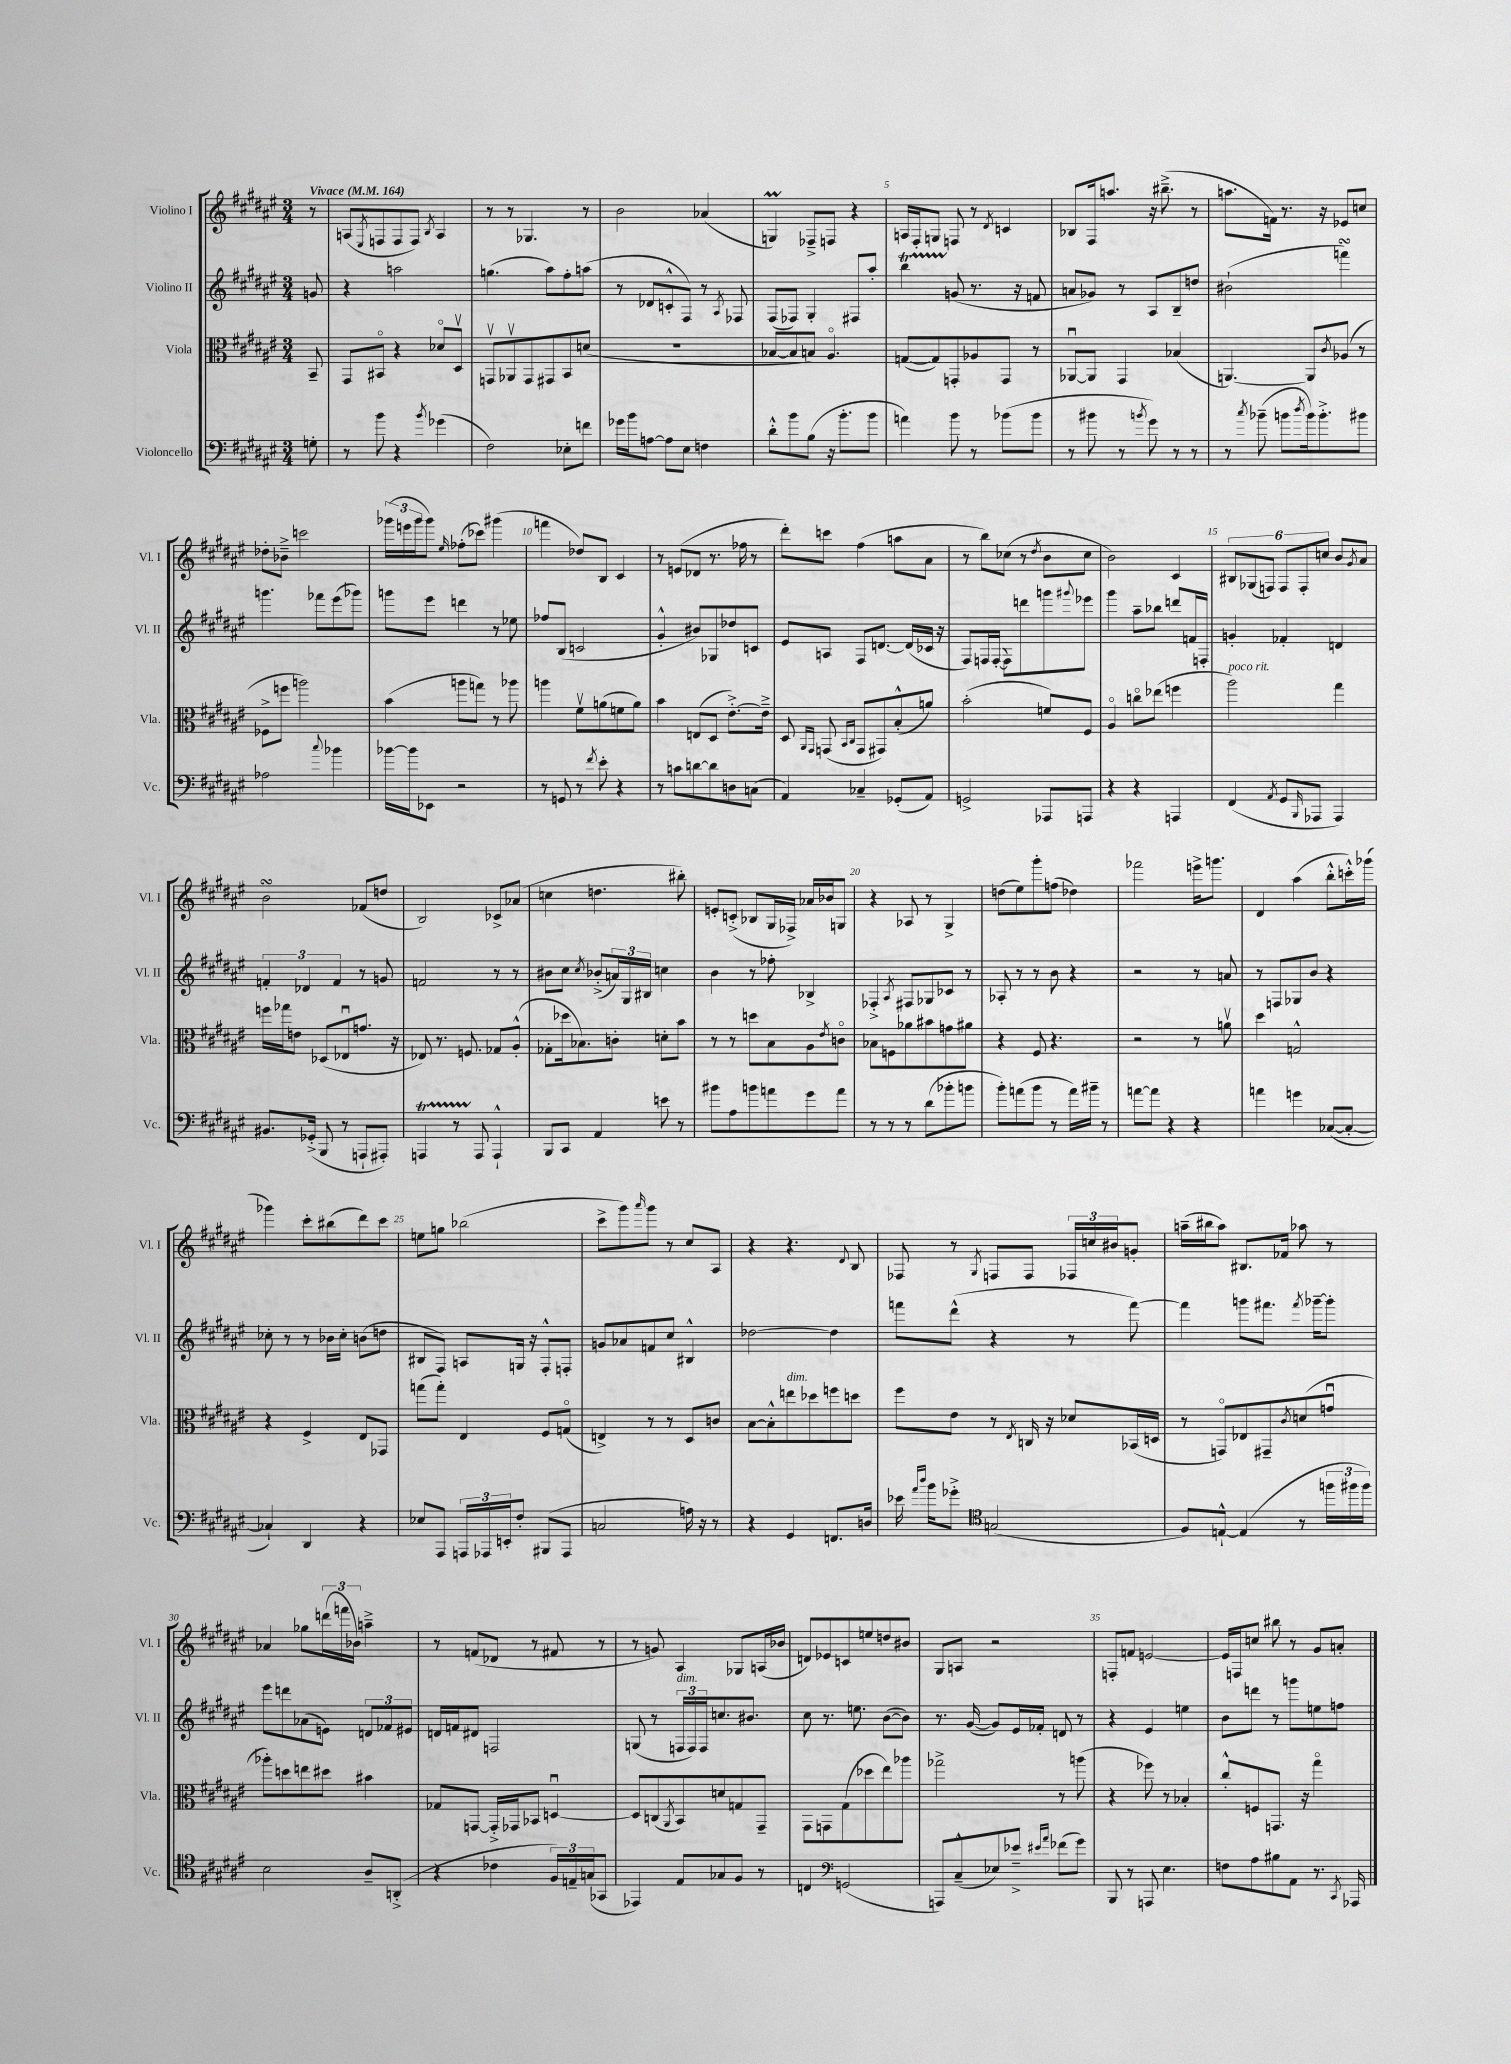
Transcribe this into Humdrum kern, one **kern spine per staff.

**kern	**kern	**kern	**kern
*staff4	*staff3	*staff2	*staff1
*clefF4	*clefC3	*clefG2	*clefG2
*k[f#c#g#d#a#e#]	*k[f#c#g#d#a#e#]	*k[f#c#g#d#a#e#]	*k[f#c#g#d#a#e#]
*M3/4	*M3/4	*M3/4	*M3/4
*MM164	*MM164	*MM164	*MM164
8G'	8BB~	8g	8r
=	=	=	=
8r	8GG#	4r	(8A
.	.	.	8qE#
8b	8BB#o	.	8F
4r	4r	2aa	8F
.	.	.	8F)
8qb	.	.	8qB
(4g-	8d-o	.	4A
.	8D#v	.	.
=	=	=	=
2F#)	8GGv	(4.gg	8r
.	8AA-v	.	8r
.	8GG	.	4.G-
.	8GG#	8aa#)	.
8E-'	8BB	8ff#'	.
8f	(8d	(8aa	8r
=	=	=	=
16g-	2.r	8r	2b
16b	.	.	.
[8A	.	8d-	.
8A]	.	8c'^^	.
8E#	.	8F#)	.
4F	.	8r	(4a-
.	.	8qA#	.
.	.	8F-	.
=	=	=	=
8d#'^^	[8B-	(8F#	4G)
8b	8B-]	8F-)	.
(8B	8B)	4G#'	8F-~^
16r	4.A#o	.	8F
8.b'	.	.	.
.	.	8F#	4r
8b	.	8aa#'	.
=	=	=	=
4a)	([8G	4bb	16A
.	.	.	16F#'
.	8G])	.	8G
8b	8GG'	(8g	8F
8r	8A-	8.r	8r
.	.	.	8qd#
(8b-	8GG	.	4c
.	.	16r	.
8b-	8r	8f	.
=	=	=	=
8r	[8AA-u	8a	8B-
8b#	8AA-]	8g-)	16F#
.	.	.	8.aa
8r	4GG#	8r	.
8qb	.	.	.
8g#)	.	8A#	16r
.	.	.	(8.bb#~^
8r	(4B-	8B~	.
8r	.	8dd	8r
=	=	=	=
8r	[4.AA)	(2b#`	8.aa
8qcc#	.	.	.
(8b-~	.	.	.
.	.	.	16f)
8b	.	.	8.r
8qdd#	.	.	.
16b)	8AA]	.	.
8.b'^	.	.	16r
.	8qc#	.	.
.	(8A-	4fff)	8e-
8b#	8r	.	8cc
=	=	=	=
2A-	8F-^	4.ggg	8dd-'
.	8ff	.	8b-~^
.	2aa)	.	2ccc
.	.	8fff-	.
8qqcc#	.	.	.
4b-	.	(8eee#	.
.	.	8ggg-)	.
=	=	=	=
[16b-	(4b	8ggg	(24ggg-
.	.	.	24eee
16b-]	.	.	.
.	.	.	24ggg-
8EE-	.	8eee#	8ggg-)
.	.	.	16qqee#
2r	8aa	4ddd	(8ff-'
.	8gg)	.	8ccc-)
.	8r	8r	(4ggg#
.	8aa-	8ee-	.
=	=	=	=
8r	4aa	8ff-	4fff
8GG	.	(8B	.
8r	8f#v	2c	8dd-)
8qf#	.	.	.
8e#'	(8a	.	8B
4r	8f	.	4c#
.	8a)	.	.
=	=	=	=
8r	4b	4g#'^^	8r
8c	.	.	(8e
[8d	(8E	8b#)	8d-
8d]	8D#	8G-	8.r
8D	[8.e#'^)	8dd-	.
.	.	.	16ff-
(8C	.	8c	8r
.	16e#~^]	.	.
=	=	=	=
4AA#)	8D#	8e#	8ddd#')
.	16qqAA#	.	.
.	16qqGG#	.	.
.	(8GG	8A	8ccc
.	16qqBB	.	.
.	16qqC#	.	.
4C-~	8GG	8F#	(4ff#
.	8GG#)	[8.d	.
(8GG-'	(8B'^^	.	8aa
.	.	(16d]	.
8AA#)	8a)	16c-	8a#
.	.	16r	.
=	=	=	=
2GG^	(2b'	8F#)	8r
.	.	16F	8bb)
.	.	([16F'	.
.	.	8F])	(8cc-
.	.	8ddd	8r
.	.	.	8qdd#
8AAA-	8f)	8ggg	8b
.	.	8qqggg#	.
8AAA	8F#	8eee-	8cc-
=	=	=	=
4r	4A#o	4ggg#	2b)
4r	8cco	8aa#~	.
.	(8ee-	8bb-	.
4AAA	4ff	8ddd	4c#
.	.	16f	.
.	.	16F'	.
=	=	=	=
(4FF#	2aa#)	4g'	12B#
.	.	.	(12G-
.	.	.	12F)
8qAA#	.	.	.
8GG#	.	4f-'	12F
.	.	.	12F'
16qqBBB	.	.	.
8AAA-	.	.	.
.	.	.	12cc
4AAA-)	4gg#	4d	8b
.	.	.	8qg#
.	.	.	8a#
=	=	=	=
8.BB#	16ff	6f'	2b
.	16gg-	.	.
.	8e	.	.
.	.	6d-	.
(16GG-'^	.	.	.
8BBB	(8D-	.	.
.	.	6f	.
8r	8E-u	.	.
8AAA`	8.g	8r	(8f-
8AAA#')	.	8g	8dd
.	16r	.	.
=	=	=	=
4AAA	8E-)	2f	2B)
.	8.r	.	.
8r	.	.	.
.	8.F	.	.
8AAA	.	.	.
4AAA`^^	8G-	8r	8c-^
.	(8A#'^^	8r	(8a-
=	=	=	=
8BBB	8G-'	8b#	4cc
8CC#	16dd-	8cc#	.
.	8.B-)	.	.
.	.	8qcc#	.
4AA#	.	(8b-'^	4.dd
.	8c'	24a)	.
.	.	24G#	.
.	.	24B#	.
8e	8d'	4cc	.
8r	8b	.	8bb#')
=	=	=	=
8b#	8r	4b	8e'
8A#	8r	.	(8c'^
8b	8dd	8r	8B-
8a	8B	8ff-'	16G#
.	.	.	16F-^)
8g#	8A#	4B-^	16a-
.	.	.	16b-
.	8qe#	.	.
8a	8co	.	8G
=	=	=	=
8r	8B-	4F-'^	4r
8r	8F	.	.
.	.	8qA#	.
8r	8a-	8F#	8A-
(8d#	8b#	8G-	8r
8b-'	8g	8c-	4G#^
8b	8a#	8r	.
=	=	=	=
8b')	4r	8A-'	(8dd
(8a	.	8r	8ee#)
8b	8F#	8r	8ggg#'
8r	4.r	8b	(8ff
16a)	.	4r	4dd-)
16b#~	.	.	.
8r	.	.	.
=	=	=	=
[8a	2r	2r	2fff-
8a]	.	.	.
4r	.	.	.
4r	8r	8r	16eee^
.	.	.	8.ggg
.	8av	8a	.
=	=	=	=
4a	4dd#	8r	4d#
.	.	8F	.
4g	2G^^	8G-	(4aa#
.	.	8b	.
([8C-	.	4r	8bb'^^
8C-'_	.	.	16ccc'^^)
.	.	.	(16ggg-
=	=	=	=
4C-`])	4r	8cc-'	4ggg-)
.	.	8r	.
4DD#	4F#^	8r	8ccc#'
.	.	16b-	(8bb#
.	.	16cc-'	.
4r	8E#	(8b	8ddd#)
.	8GG-	8dd	8ccc#
=	=	=	=
8E-	(8gg	8B#	8ee
8AAA#	8gg')	8F#)	8gg
24AAA	4E#	8A	(2bb-
24AAA-	.	.	.
24EE'	.	.	.
8F#'	.	16G	.
.	.	16r	.
(8BBB#	8F#	8F#'^^	.
8AAA-	(8Go	8F'	.
=	=	=	=
2C	4E^)	8g	8ccc#^
.	.	8a-	8ggg#)
.	.	.	16qqaaa#
.	8r	8f	8ggg#
.	8r	8cc#	8r
16A)	8D#	4B#^^	8cc#
16r	.	.	.
8r	8c	.	8A#
=	=	=	=
4r	[8B	[2dd-	4r
.	8B'^^]	.	.
4GG#	8ee	.	4.r
.	8dd-	.	.
8.FF	8ff	4dd-]	.
.	.	.	8qqd#
.	8dd	.	8B
16D	.	.	.
=	=	=	=
16e-	8ff#	8fff	8F-
16qqa#	.	.	.
16qqdd#	.	.	.
16b	.	.	.
8g-'^	8e#	(8ddd#^^	8r
*clefC4	*	*	*
.	.	.	8qG#
(2G	8r	4r	8F
.	8qE#	.	.
.	16C	.	8F
.	16r	.	.
.	8d-	8r	24F-
.	.	.	24cc
.	.	.	24b#
.	(16BB-	[8fff)	8g'
.	16D	.	.
=	=	=	=
8F#)	8r	4fff]	(16aa~
.	.	.	16bb#
[8E`^^	8GGo)	.	8aa)
(4E]	8E-	8ggg	8.B#
.	8GG#~	8.fff#	.
.	.	.	16f-
.	8qc#	.	.
8r	(8d	.	8aa-
.	.	8qfff#	.
.	.	[16ggg-~	.
24ff	8gu	8ggg-']	8r
24ff#	.	.	.
24ff#)	.	.	.
=	=	=	=
2B	8aa-')	8eee#	4a-
.	8dd	8ddd	.
.	8ee	(8a-	8gg-
.	8dd#	8e)	(24ddd
.	.	.	24fff
.	.	.	24b-)
8A#~	4b#	12d	4aa~^
.	.	12f-	.
(8AA'^	.	.	.
.	.	12e#	.
=	=	=	=
4r	8G-	16d	8r
.	.	16f	.
.	[8GG	8d#	(8f
4c-	16GG'^]	2F	8d-
.	16GG-	.	.
.	8BB-	.	8r
24F#)	[4Du	.	8f#
24E~	.	.	.
(24G	.	.	.
8GG-	.	.	8r
=	=	=	=
4EE-)	8D]	(8G	8r
.	(8C	8r	8g)
.	8qAA#	.	.
8E#	8BB)	24F	4A#
.	.	24F)	.
.	.	24F	.
8G-	8d	8.cc	.
8F#	8G	.	8G-
.	.	8.b#	.
8r	8GG#~	.	(16A
.	.	.	16b-
=	=	=	=
4C	8GG#	8cc#	8d)
.	8GG	8.r	8e-
*clefF4	*	*	*
(2GG	(8G#	.	8c
.	.	8.ee	.
.	8dd-	.	8ee
.	8ee#)	([8b	8dd
.	8aa-	8b])	8b#
=	=	=	=
8AAA)	2gg-^	8.r	8G#
(8C#~^^	.	.	8A
.	.	([16g#	.
8E-)	.	8g#])	2r
8e-~^	.	16e#	.
.	.	16f-'	.
16qqe#	.	.	.
16qqa#	.	.	.
(8f-	8r	8d	.
8g#)	(8aa	8r	.
=	=	=	=
8BBB	4r	4r	8F'
8r	.	.	8f
8AAA	8ff-)	4e#	[2e
4.E#	8r	.	.
.	4B-'	4ee	.
=	=	=	=
8F	8cc#'^^	8b	16e]
.	.	.	16F
8A#	8F	8ddd	8cc
8B#	8.GG	8r	8bb#
8AA#	.	8ggg	8r
.	16r	.	.
8.r	4gg#o	8ee	8g#
.	.	8ff	8a'
8qCC#	.	.	.
16AAA-	.	.	.
==	==	==	==
*-	*-	*-	*-
